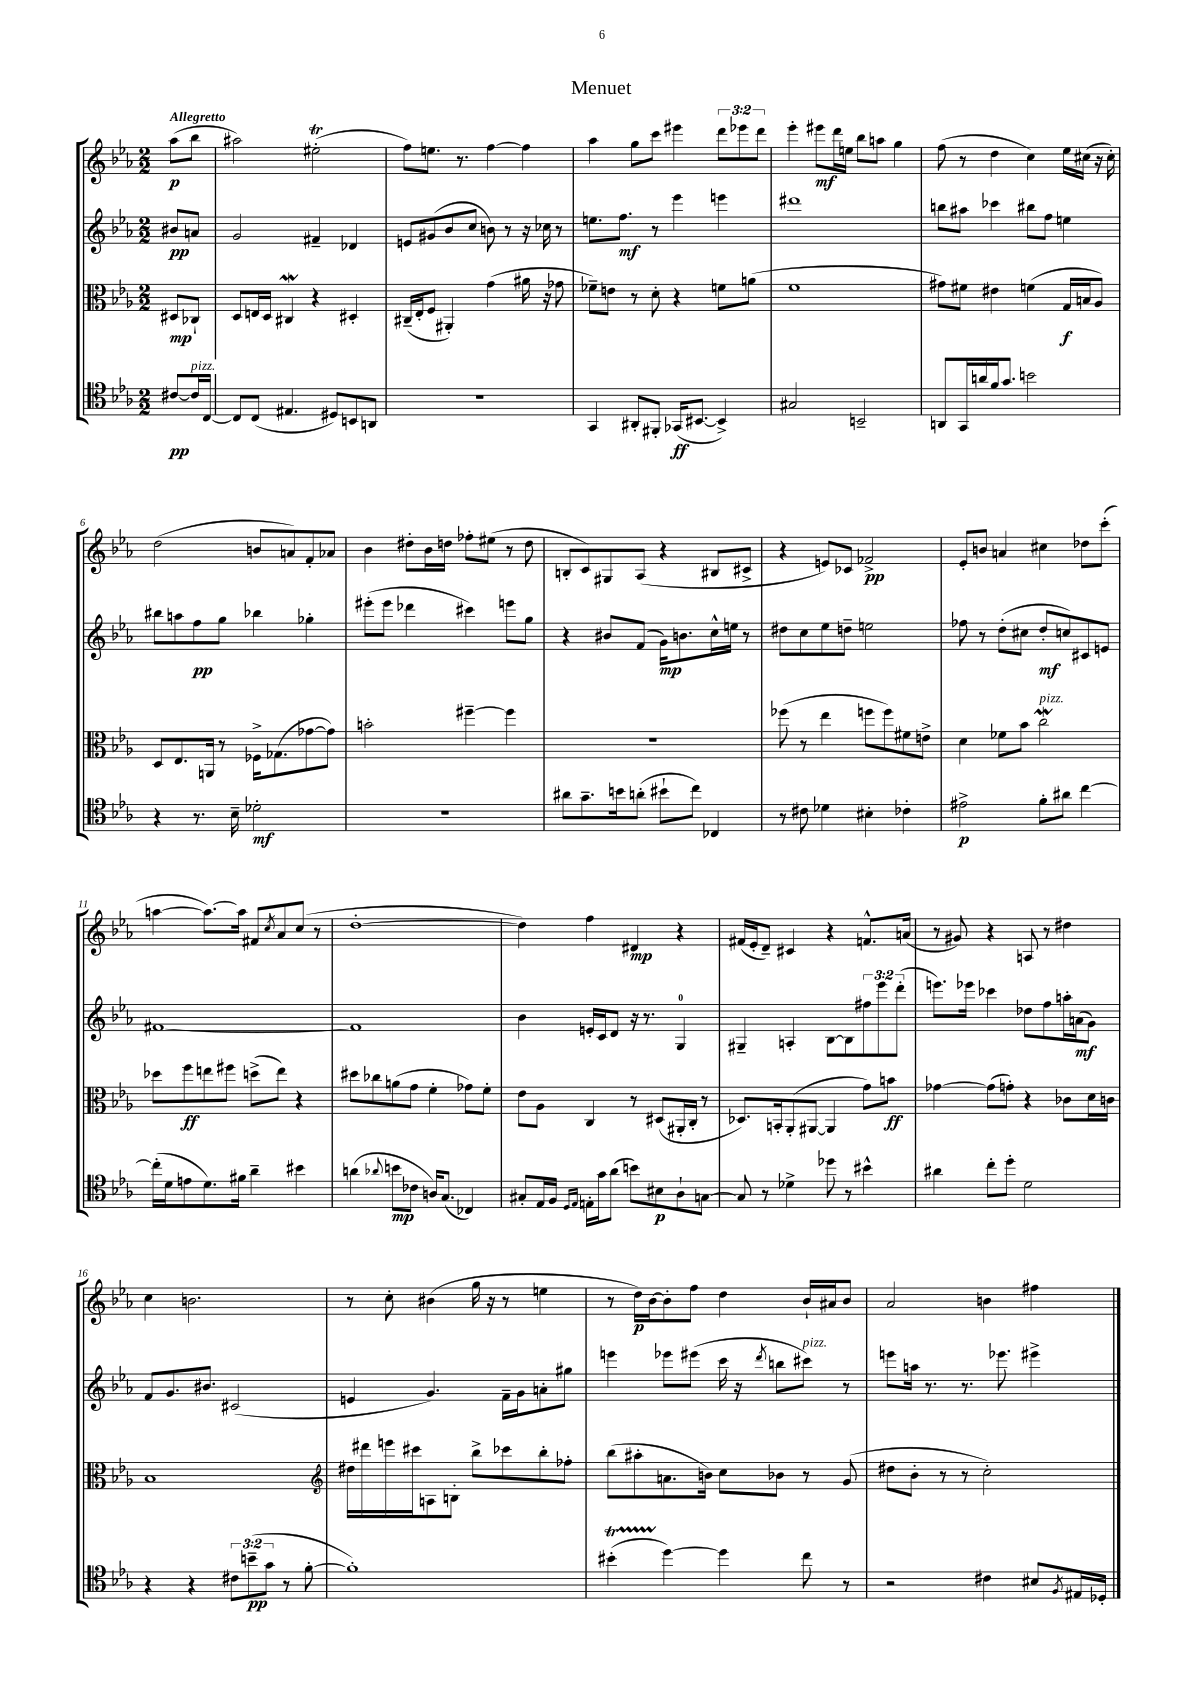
\header { title = "Menuet" }
<<
\new StaffGroup <<
\new Staff = "s0" {
    \clef treble \key ees \major \numericTimeSignature \time 2/2 \override Staff.TupletNumber.text = #tuplet-number::calc-fraction-text \partial 4 \tempo "Allegretto"
    aes''8\p( bes''8 |
    ais''2) eis''2-.\trill( |
    f''8) e''8. r8. f''4~ f''4 |
    aes''4 g''8 c'''8 eis'''4 \tuplet 3/2 { d'''8 ees'''8 d'''8 } |
    ees'''4-. eis'''8\mf d'''16 e''16 bes''8 a''8 g''4 |
    f''8( r8 d''4 c''4) ees''16 cis''16( r16 cis''16-.) |
    d''2( b'8 a'8) f'8-. aes'8 |
    bes'4 dis''8-. bes'16 d''16 fes''8-. eis''8( r8 d''8 |
    b8-. c'8) gis8 aes8( r4 bis8 cis'8-> |
    r4 e'8) ces'8 fes'2->\pp |
    ees'8-. b'8 a'4 cis''4 des''8 c'''8-.( |
    a''4~ a''8.~) a''16 fis'8 \acciaccatura { c''8 } aes'8 c''8( r8 |
    d''1~-. |
    d''4) f''4 dis'4\mp r4 |
    fis'16( ees'16-. d'8--) cis'4 r4 f'8.-^ a'16( |
    r8 gis'8) r4 a8 r8 dis''4 |
    c''4 b'2. |
    r8 c''8-. bis'4( g''16 r16 r8 e''4 |
    r8 d''16\p) bes'16~ bes'8-. f''8 d''4 bes'16-! ais'16 bes'8 |
    aes'2 b'4 fis''4 \bar "|." |
}
\new Staff = "s1" {
    \clef treble \key ees \major \numericTimeSignature \time 2/2 \override Staff.TupletNumber.text = #tuplet-number::calc-fraction-text \partial 4
    bis'8\pp a'8 |
    g'2 fis'4-- des'4 |
    e'8 gis'8( bes'8 c''8 b'8) r8 r16 ces''16 r8 |
    e''8. f''8.\mf r8 ees'''4 e'''4 |
    dis'''1 |
    b''8 ais''8 ces'''4 bis''8 f''8 e''4 |
    bis''8 a''8 f''8\pp g''8 bes''4 ges''4-. |
    eis'''8-.( eis'''8 des'''4 cis'''4) e'''8 g''8 |
    r4 bis'8 f'8( g'16\mp) b'8. c''16-^ e''16 r8 |
    dis''8 c''8 ees''8 d''8-- e''2 |
    fes''8 r8 d''8-.( cis''8 d''8-.\mf c''8) cis'8 e'8 |
    fis'1~ |
    fis'1 |
    bes'4 e'16-. c'16 d'8 r16 r8. g4-0 |
    gis4-- a4-. bes8~ bes8 \tuplet 3/2 { fis''8 ees'''8 d'''8-.( } |
    e'''8.) ees'''16 ces'''4 des''8 f''8 a''16-. a'16\mf( g'8) |
    f'8 g'8. bis'8. cis'2( |
    e'4 g'4.) f'16-- g'16 a'8-. gis''8 |
    e'''4 ees'''8 eis'''8( c'''16 r16 \acciaccatura { d'''8 } b''8 cis'''8^\markup { \italic "pizz." }) r8 |
    e'''8 a''16 r8. r8. ees'''8. eis'''4-> \bar "|." |
}
\new Staff = "s2" {
    \clef alto \key ees \major \numericTimeSignature \time 2/2 \partial 4
    dis8\mp ces8-! |
    d8 e16 d16 cis4\mordent r4 dis4-. |
    cis16--( ees16-. f8 ais,4-.) g'4( ais'16 r16 ges'8 |
    fes'8--) e'8 r8 d'8-. r4 f'8 a'8( |
    f'1 |
    gis'8) fis'8 eis'4 f'4( g16\f b16 aes8) |
    d8 ees8. a,16 r8 fes16-> ges8.( ges'8~ ges'8) |
    b'2-. fis''4~-- fis''4 |
    R1 |
    fes''8( r8 ees''4 f''8 f''8) fis'8 e'8-> |
    d'4 fes'8 bes'8 c''2\mordent^\markup { \italic "pizz." } |
    des''8 f''8\ff e''8 fis''8 d''8->( e''8) r4 |
    dis''8 ces''8 a'8( g'8 f'4-. ges'8) f'8-. |
    ees'8 aes8 c4 r8 dis8( ais,16-. c16-. r8 |
    des8.) b,16-. aes,8-.( ais,8~ ais,4 g'8) b'8\ff |
    ges'4~ ges'8( g'8-.) r4 ces'8 d'16 c'16 |
    bes1 |
    \clef treble dis''16 dis'''16 e'''16 cis'''16 a8 b8-. bes''8-> ces'''8 bes''8-. fes''8-. |
    bes''8( ais''8-. a'8. b'16) c''8 bes'8 r8 g'8( |
    dis''8 bes'8-. r8 r8 c''2-.) \bar "|." |
}
\new Staff = "s3" {
    \clef tenor \key ees \major \numericTimeSignature \time 2/2 \override Staff.TupletNumber.text = #tuplet-number::calc-fraction-text \partial 4
    cis'8~\pp cis'16^\markup { \italic "pizz." } c16~ |
    c8 c8( eis4. dis8) b,8 a,8 |
    R1 |
    g,4 ais,8-. fis,8-. ges,16\ff( bis,8.~ bis,4->) |
    gis2 b,2-- |
    a,8 g,16 a'16 f'16 g'8. b'2 |
    r4 r8. bes16-- des'2-.\mf |
    r1 |
    ais'8 g'8.-- b'16 a'8-.( bis'8-! c''8) ces4 |
    r8 cis'8 des'4 bis4-. ces'4-. |
    eis'2->\p f'8-. ais'8 c''4~ |
    c''16-.( d'16 e'8 d'8.) fis'16 aes'4-- bis'4 |
    a'4( \appoggiatura { aes'8 } b'8\mp ces'8 a16) g8.( ces4) |
    gis8-. ees16 f16 \grace { d16 ees16 } e16-. g'16 aes'8( b'8) bis8\p aes8-! g8~ |
    g8 r8 des'4-> des''8 r8 bis'4-^ |
    ais'4 c''8-. d''8-. d'2 |
    r4 r4 \tuplet 3/2 { cis'8 b'8--\pp( g'8 } r8 f'8~-. |
    f'1-.) |
    bis'4-.\startTrillSpan( d''4~\stopTrillSpan) d''4 c''8 r8 |
    r2 cis'4 bis8 \acciaccatura { f8 } eis16 des16-. \bar "|." |
}
>>
>>
